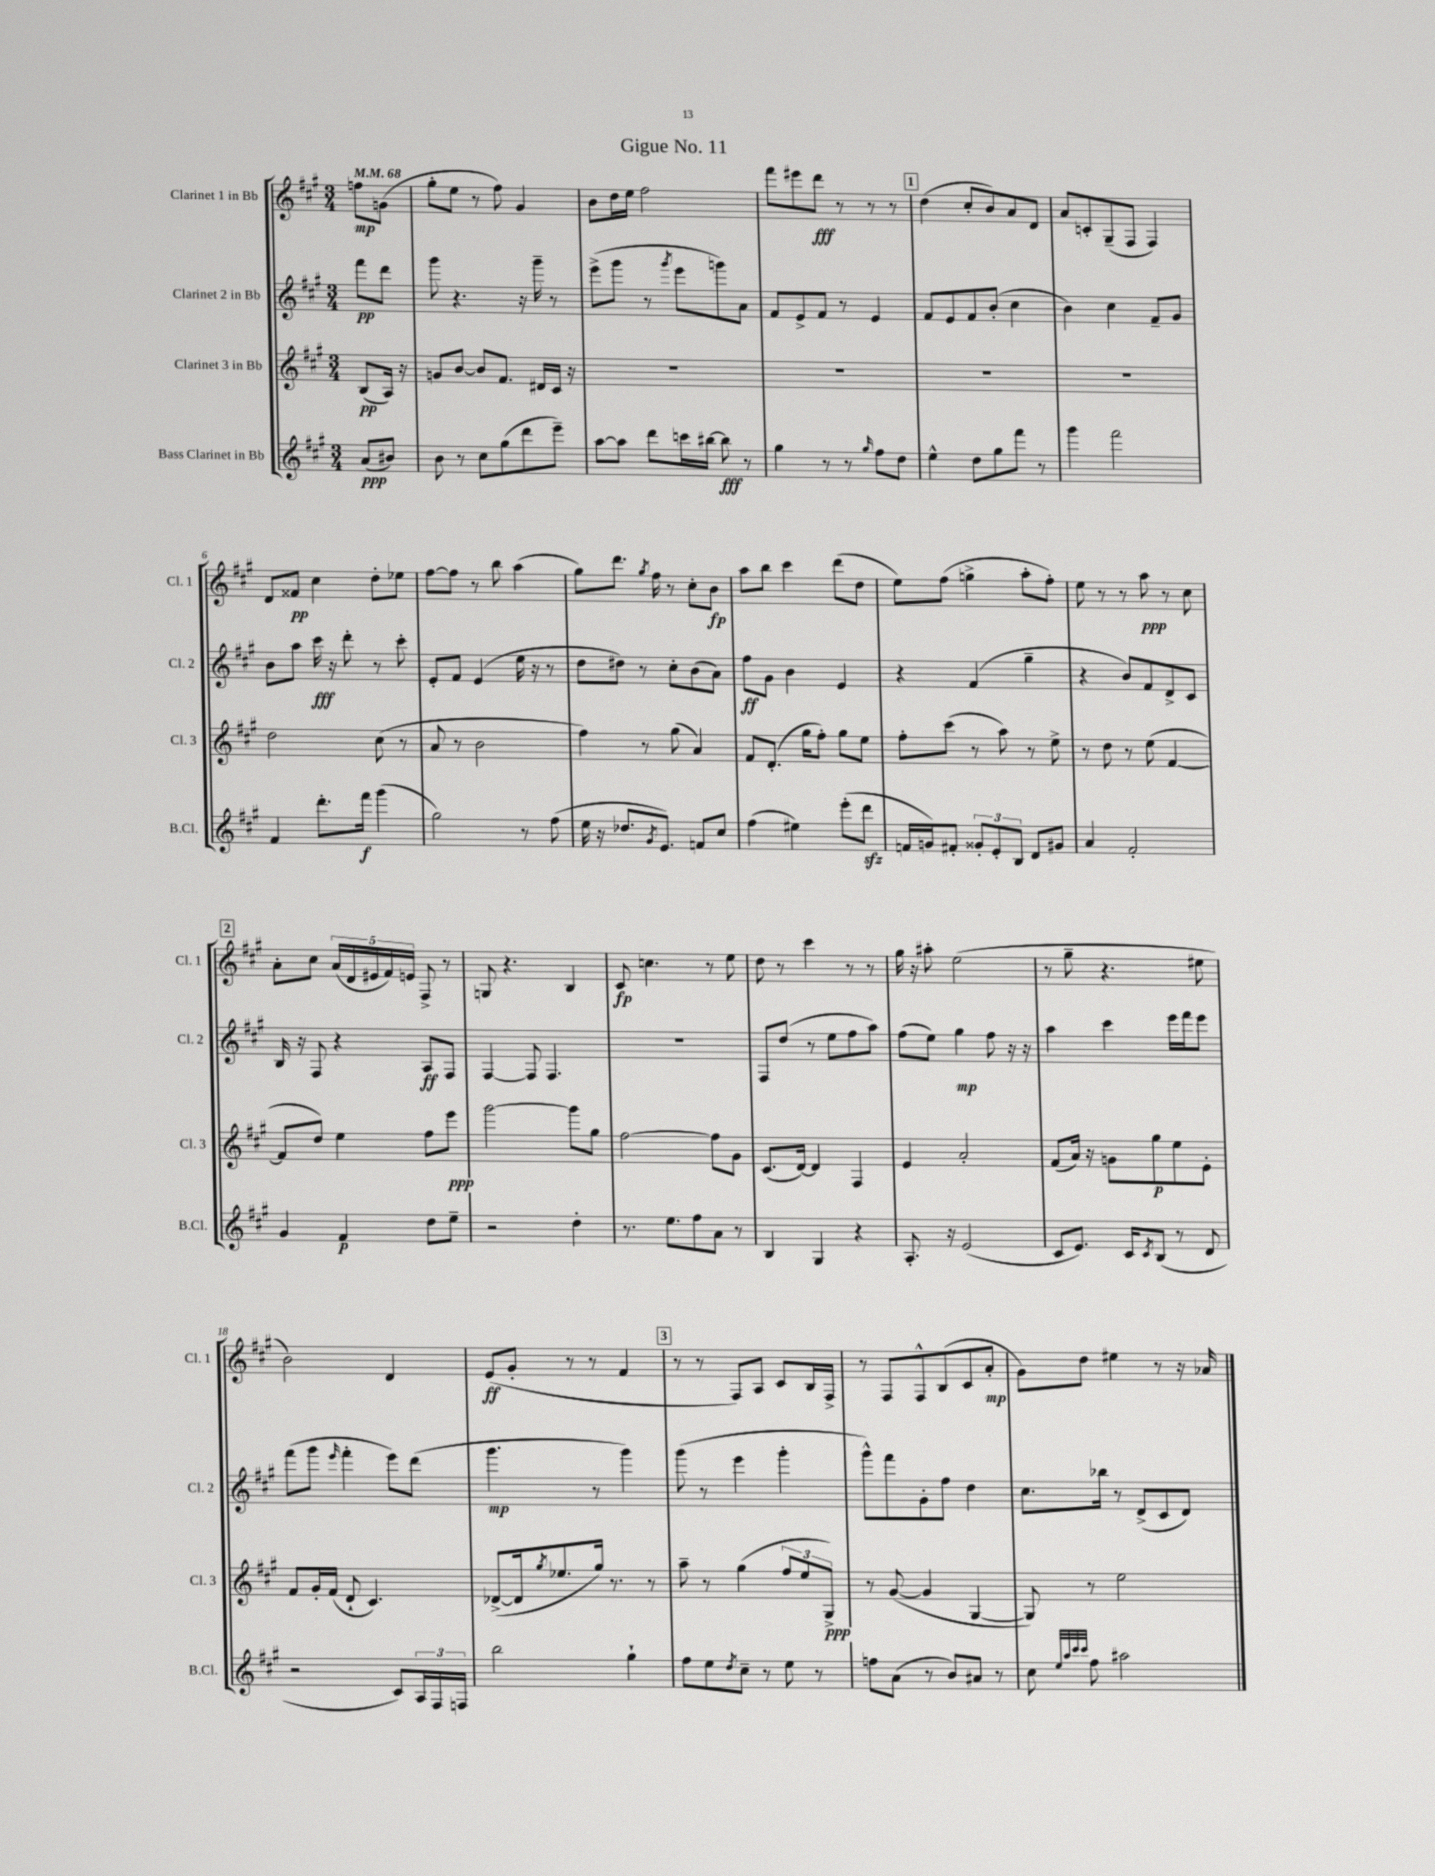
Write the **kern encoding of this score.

**kern	**kern	**kern	**kern
*staff4	*staff3	*staff2	*staff1
*clefG2	*clefG2	*clefG2	*clefG2
*k[f#c#g#]	*k[f#c#g#]	*k[f#c#g#]	*k[f#c#g#]
*M3/4	*M3/4	*M3/4	*M3/4
*MM68	*MM68	*MM68	*MM68
(8a/L	(8B/L	8fff#\L	8ff\L
8b#/J)	16A/Jk)	8ddd\J	(8g\J
.	16r	.	.
=	=	=	=
8b\	8g/L	8ggg#\	8gg#'\L
8r	[8b/J	4.r	8ee\J
8cc#\L	8b/]L	.	8r
(8gg#\	8.f#/J	.	8ff#\)
8ddd\	.	16r	4g#/
.	16d#/LL	16ggg#~\	.
8eee~\J)	16c#/JJ	8r	.
.	16r	.	.
=	=	=	=
[8aa\L	2.r	(8eee^\L	8b\L
8aa\]J	.	8ggg#\J	16dd\L
.	.	.	16ee\JJ
8ddd\L	.	8r	2ff#\
.	.	8qggg#/	.
16ccc\L	.	8eee\L	.
[16bb#\JJ	.	.	.
8bb#\]	.	8ggg\)	.
8r	.	8a\J	.
=	=	=	=
4gg#\	2.r	8f#/L	8fff#\L
.	.	8e^/	8eee#\
8r	.	8f#/J	8ddd\J
8r	.	8r	8r
16qqgg#/	.	.	.
8ff#\L	.	4e/	8r
8dd\J	.	.	8r
=	=	=	=
4ee^^\	2.r	8f#/L	(4dd\
.	.	8e/	.
8dd\L	.	8f#/	8cc#'/L
8gg#\	.	(8b'/J	8b/)
8fff#\J	.	4cc#\	8a/
8r	.	.	8d/J
=	=	=	=
4ggg#\	2.r	4b\)	8a/L
.	.	.	8c'/
2fff#\	.	4cc#\	(8G#~/
.	.	.	8F#/J
.	.	8f#~/L	4F#/)
.	.	8g#/J	.
=	=	=	=
4f#/	2dd\	8b\L	8d/L
.	.	8aa\J	8f##/J
8.ddd'\L	.	16ccc#\	4cc#\
.	.	16r	.
.	.	8ddd'\	.
16fff#\Jk	.	.	.
(4ggg#\	(8cc#\	8r	8dd'\L
.	8r	8ccc#'\	8ee-\J
=	=	=	=
2gg#\)	8a/	8e'/L	[8ff#\L
.	8r	8f#/J	8ff#\]J
.	2b\	(4e/	8r
.	.	.	8bb\
8r	.	16ee\	(4aa\
.	.	16r	.
(8ff#\	.	8r	.
=	=	=	=
16ee\	4ff#\)	8dd\L	8gg#\L)
16r	.	.	.
8.dd-/L	.	8dd#\J)	8.ddd\J
.	8r	8r	.
8qg#/	.	.	8qgg#/
8.e/J)	.	.	16ff#\
.	(8gg#\	8cc#'\L	8r
8f/L	4a/)	(8b\	8cc#'\L
8cc#/J	.	8a\J)	8b\J
=	=	=	=
(4ff#\	8f#/L	8ff#\L	8aa\L
.	(8.d'/J	8g#\J	8bb\J
4ee#\)	.	4b\	4ccc#\
.	16gg#\LK	.	.
.	8ff#'\J)	.	.
(8eee'\L	8gg#\L	4e/	(8ddd\L
8ddd\J	8ee\J	.	8dd\J
=	=	=	=
16f/LL	8ff#'\L	4r	8ee\L)
16g/J)	.	.	.
8f#'/J	(8ccc#\J	.	(8ff#\J
12g##'/L	8r	(4f#/	4gg^\
12e'/	.	.	.
.	8aa\)	.	.
12B/J	.	.	.
8d/L	8r	4gg#~\	8aa'\L
8g#/J	8ee^\	.	8ff#'\J)
=	=	=	=
4a/	8r	4r	8ee\
.	8dd\	.	8r
2f#'/	8r	8b/L)	8r
.	(8ee\	8f#/	8aa\
.	[4f#/	8d^/	8r
.	.	8c#/J	8cc#\
=	=	=	=
4g#/	8f#/]L	16B/	8a'\L
.	.	16r	.
.	8dd/J)	8F#/	8cc#\J
4f#/	4ee\	4r	(20a/LL
.	.	.	20d/
.	.	.	20e#/
.	.	.	20f#/)
.	.	.	20e/JJ
8dd\L	8ff#\L	8A/L	8F#^/
8ee~\J	8eee\J	8F#/J	8r
=	=	=	=
2r	[2ggg#\	[4F#/	8G/
.	.	.	4.r
.	.	8F#/]	.
.	.	4.F#/	.
4dd'\	8ggg#\]L	.	4B/
.	8gg#\J	.	.
=	=	=	=
8.r	[2ff#\	2.r	8c#/
.	.	.	4.cc\
8.ee\L	.	.	.
8ff#\	.	.	.
8a\J	8ff#\]L	.	8r
8r	8g#\J	.	8ee\
=	=	=	=
4B/	(8.c#/L	8F#/L	8dd\
.	.	(8dd/J	8r
.	[16d/Jk)	.	.
4G#/	4d/]	8r	4ccc#\
.	.	8ee\L	.
4r	4F#/	8ff#\	8r
.	.	8aa\J)	8r
=	=	=	=
8.A'/	4e/	(8ff#\L	16gg#\
.	.	.	16r
.	.	8ee\J)	8aa#'\
16r	.	.	.
(2e/	2a'/	4gg#\	(2ee\
.	.	8ff#\	.
.	.	16r	.
.	.	16r	.
=	=	=	=
8c#/L	(8f#/L	4aa\	8r
8.e/J)	16a/Jk)	.	8gg#~\
.	16r	.	.
.	8g\L	4ccc#\	4.r
16c#/LK	.	.	.
8qc#/	.	.	.
(8B/J	8gg#\	.	.
8r	8ee\	16eee\LL	.
.	.	16fff#\J	.
8d/	8e'\J	8eee\J	8ee#\
=	=	=	=
2r	8f#/L	(8fff#\L	2b\)
.	16g#'/L	8ggg#\J	.
.	(16f#/JJ	.	.
.	.	16qqeee/	.
.	8d`/	4fff#'\	.
.	4.c#/)	.	.
8c#/L)	.	8eee\L)	4d/
24A/L	.	(8ddd\J	.
24F#/	.	.	.
24F/JJ	.	.	.
=	=	=	=
2bb\	([8d-^/L	4.ggg#\	(8e/L
.	16d-/]k	.	8g#'/J
.	8qgg#/	.	.
.	8.ee-/	.	.
.	.	.	8r
.	16gg#/Jk)	8r	8r
.	8.r	.	.
4gg#`\	.	4ggg#\)	4f#/
.	8r	.	.
=	=	=	=
8ff#\L	8aa~\	(8ggg#\	8r
8ee\	8r	8r	8r
8qdd/	.	.	.
8cc#~\J	(4gg#\	4eee\	8F#/L)
8r	.	.	8A/J
8ee\	12ff#/L	4ggg#'\	8c#/L
.	12ee/	.	.
8r	.	.	16B/L
.	12G#^/J)	.	.
.	.	.	16F#^/JJ
=	=	=	=
8ff\L	8r	8ggg#^^\L)	8r
(8a\J	([8g#/	8fff#\	8F#/L
8r	4g#/]	8g#'\	8F#^^/
8b/L)	.	8ff#\J	(8B/
8a#/J	[4G#/	4dd\	8c#/
8r	.	.	8a'/J
=	=	=	=
8cc#\	8G#/])	8.cc#\L	8g#\L)
32qqee/LLL	.	.	.
32qqaa/	.	.	.
32qqccc#/	.	.	.
32qqccc#/JJJ	.	.	.
8ff#\	8r	.	8dd\J
.	.	16bb-\Jk	.
2aa#\	2ee\	8r	4ee#\
.	.	(8d^/L	.
.	.	8c#/	8r
.	.	8d/J)	16r
.	.	.	16a-/
==	==	==	==
*-	*-	*-	*-
